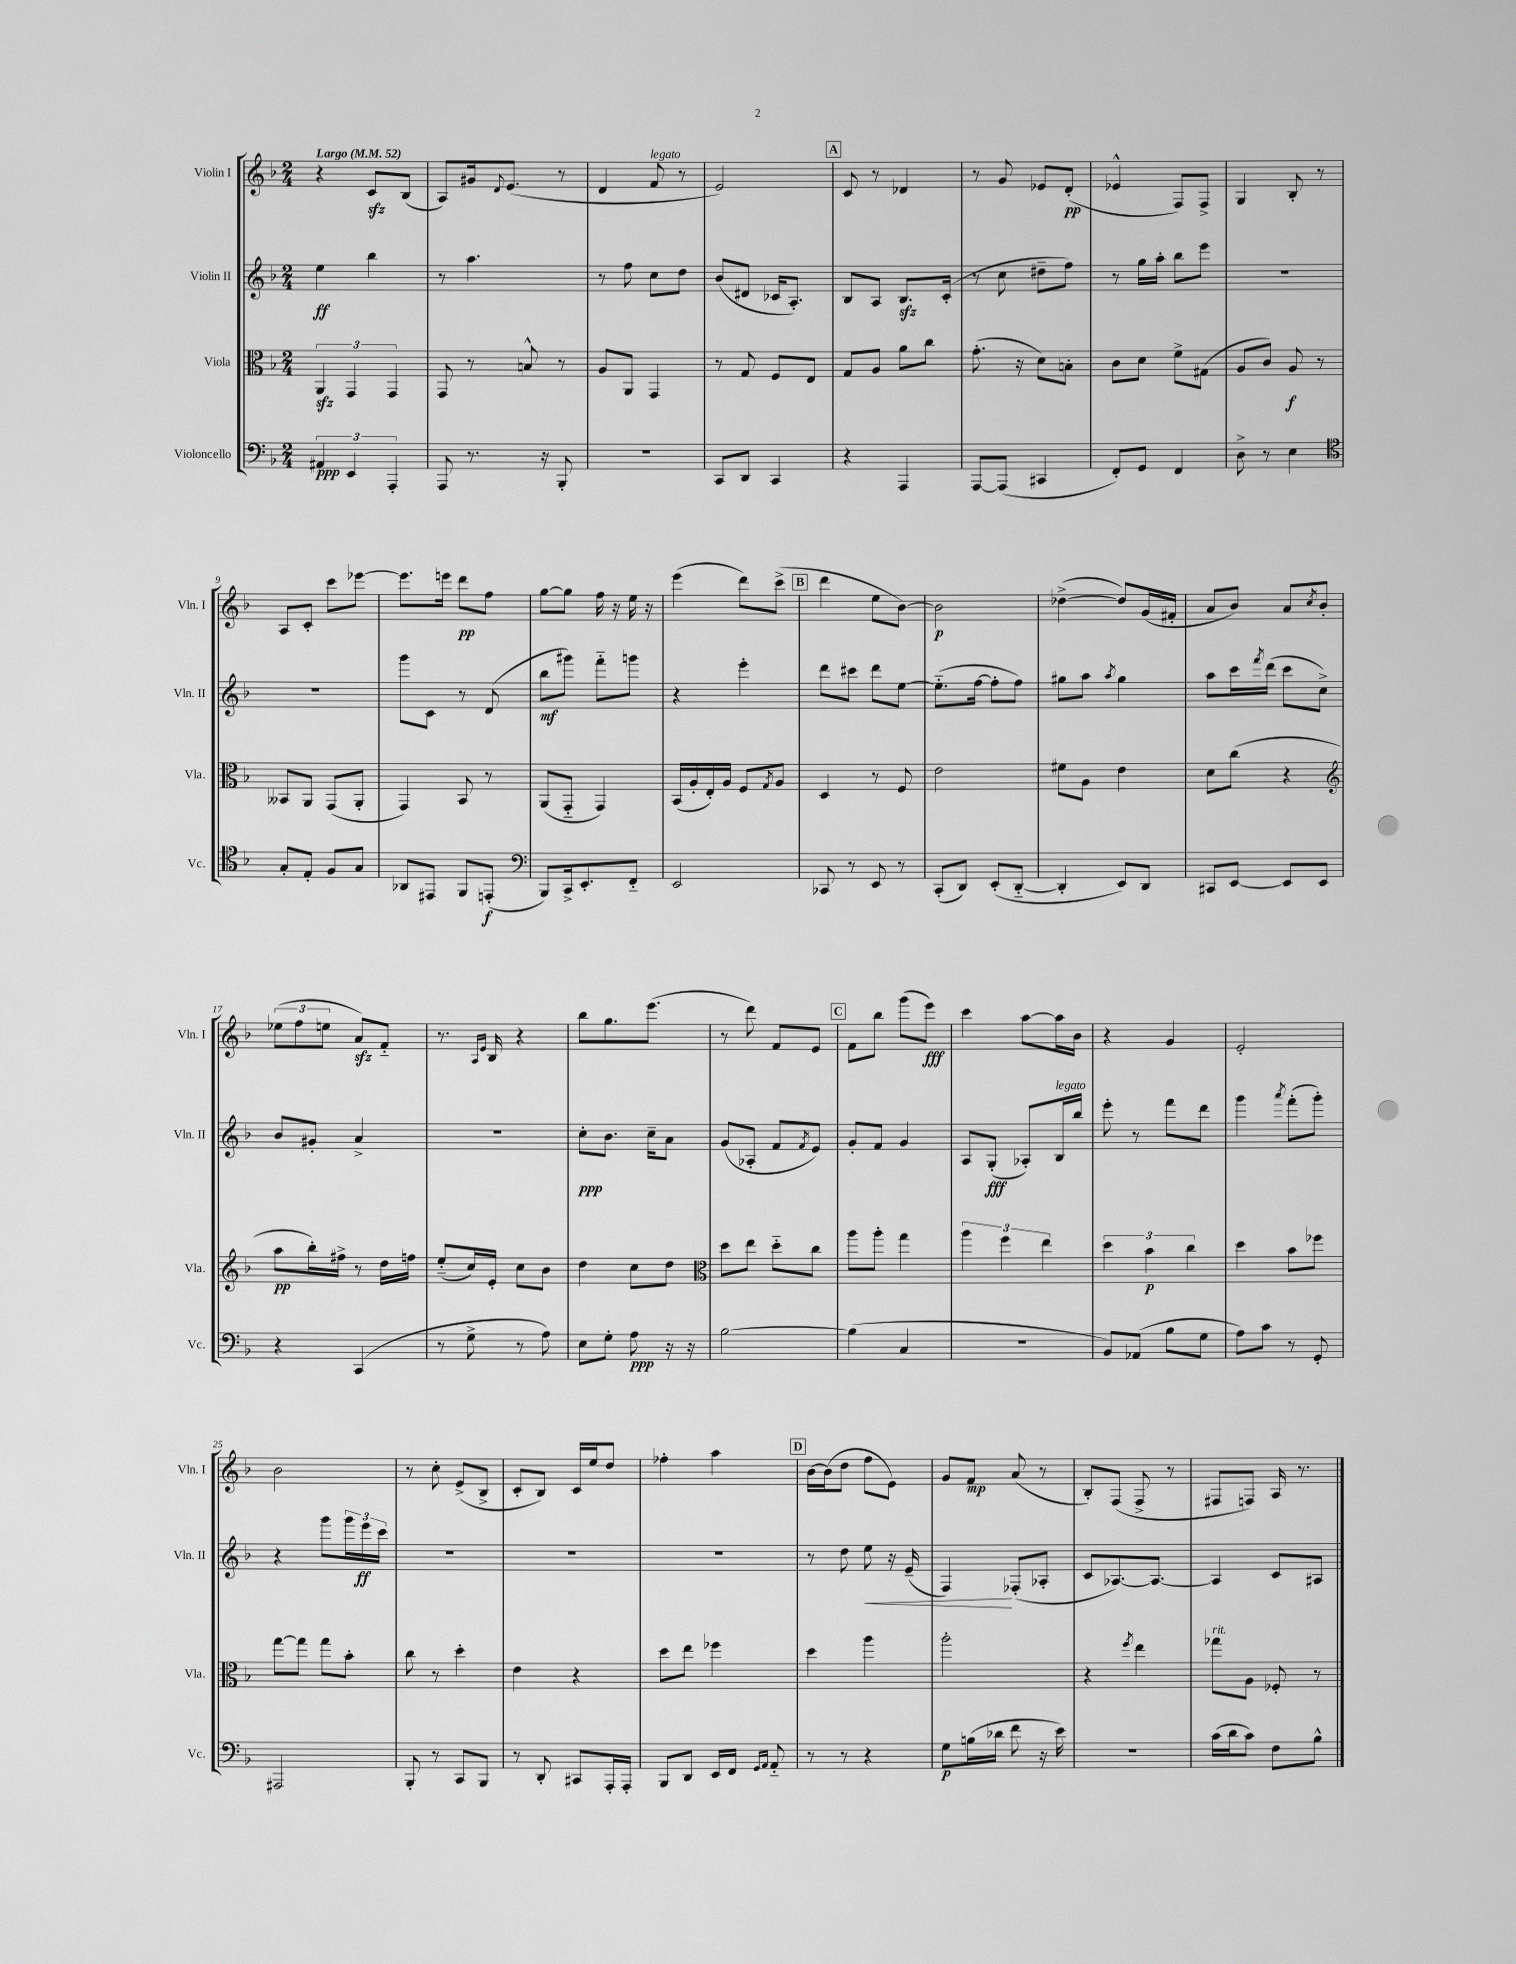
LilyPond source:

<<
\new StaffGroup <<
\new Staff = "s0" \with { instrumentName = "Violin I" shortInstrumentName = "Vln. I" } {
    \clef treble \key f \major \numericTimeSignature \time 2/4 \tempo "Largo" 4 = 52
    r4 c'8\sfz bes8( |
    a8) gis'16 \appoggiatura { d'8 } e'8.( r8 |
    d'4 f'8^\markup { \italic "legato" } r8 |
    e'2) |
    \mark \markup { \box "A" } c'8 r8 des'4 |
    r8 g'8 ees'8 d'8-.\pp( |
    ees'4-^ f8) f8-> |
    g4 bes8-. r8 |
    a8 c'8-. c'''8 ees'''8~ |
    ees'''8. e'''16 d'''8\pp f''8 |
    g''8~ g''8 f''16 r16 e''16 r16 |
    e'''4( d'''8) c'''8->( |
    \mark \markup { \box "B" } d'''4 e''8 bes'8~) |
    bes'2\p |
    des''4~->( des''8) g'16( fis'16-. |
    a'8 bes'8) a'8 \acciaccatura { c''8 } bes'8-. |
    \tuplet 3/2 { ees''8( f''8 e''8 } a'8\sfz) f'8-_ |
    r8. \grace { a16 e'16 } bes16 r4 |
    bes''8 g''8. e'''8.( |
    r8 d'''8) f'8 e'8 |
    \mark \markup { \box "C" } f'8 bes''8 g'''8( e'''8\fff) |
    c'''4 a''8~ a''16 bes'16 |
    r4 g'4 |
    e'2-. |
    bes'2 |
    r8 c''8-. e'8->( bes8-> |
    c'8-. bes8) c'16 e''16 d''8 |
    fes''4-. a''4 |
    \mark \markup { \box "D" } bes'16~ bes'16( d''8 f''8 e'8) |
    g'8 f'8\mp a'8( r8 |
    bes8-.) f8( f8-> r8 |
    fis8 f8) a16 r8. \bar "|." |
}
\new Staff = "s1" \with { instrumentName = "Violin II" shortInstrumentName = "Vln. II" } {
    \clef treble \key f \major \numericTimeSignature \time 2/4
    e''4\ff bes''4 |
    r8 a''4. |
    r8 f''8 c''8 d''8 |
    bes'8( dis'8 ces'16 a8.-.) |
    \mark \markup { \box "A" } bes8 a8 bes8.\sfz c'16-.( |
    r8 c''8 dis''8-- f''8) |
    r8 g''16 a''16-. bes''8 e'''8 |
    r2 |
    R2 |
    g'''8 c'8 r8 d'8( |
    bes''8\mf gis'''8) f'''8-_ g'''8 |
    r4 e'''4-. |
    \mark \markup { \box "B" } d'''8 cis'''8 d'''8 e''8~ |
    e''8.-_( f''16~ f''8-. f''8) |
    gis''8 a''8 \acciaccatura { a''8 } gis''4 |
    a''8 c'''16 \acciaccatura { f'''8 } d'''16( c'''8 c''8->) |
    bes'8 gis'8-. a'4-> |
    R2 |
    c''8-.\ppp bes'8. c''16-- a'8 |
    g'8( aes8-. f'8 \acciaccatura { f'8 } e'8) |
    \mark \markup { \box "C" } g'8-. f'8 g'4 |
    a8 g8-.\fff( aes8-.) bes16^\markup { \italic "legato" } bes''16 |
    e'''8-. r8 f'''8 d'''8 |
    g'''4 \acciaccatura { a'''8 } f'''8-.( g'''8-.) |
    r4 g'''8 \tuplet 3/2 { g'''16 e'''16\ff c'''16 } |
    R2 |
    R2 |
    R2 |
    \mark \markup { \box "D" } r8 d''8 e''8\< r16 e'16--( |
    f4\!) fes8-.( aes8-. |
    c'8 aes8.~) aes8.~ |
    aes4 c'8 ais8 \bar "|." |
}
\new Staff = "s2" \with { instrumentName = "Viola" shortInstrumentName = "Vla." } {
    \clef alto \key f \major \numericTimeSignature \time 2/4
    \tuplet 3/2 { a,4\sfz g,4 g,4 } |
    g,8 r8 b8-^ r8 |
    a8 a,8 g,4 |
    r8 g8 f8 e8 |
    \mark \markup { \box "A" } g8 a8 a'8 c''8 |
    g'8.-.( r16 d'8) b8-. |
    c'8 d'8 f'8-> gis8( |
    a8 c'8) a8\f r8 |
    beses,8 a,8 g,8( a,8-. |
    g,4) bes,8 r8 |
    a,8( g,8-_ g,4) |
    bes,16( a16-. e16-.) a16 f8 \acciaccatura { g8 } a8 |
    \mark \markup { \box "B" } d4 r8 f8 |
    e'2 |
    fis'8 a8 e'4 |
    d'8 c''8( r4 |
    \clef treble a''8\pp bes''16-.) fis''16-> r8 d''16 f''16 |
    e''8-_( c''16) e'16-. c''8 bes'8 |
    d''4 c''8 d''8 |
    \clef alto d''8 e''8 d''8-_ c''8 |
    \mark \markup { \box "C" } a''8 a''8-. g''4 |
    \tuplet 3/2 { a''4 f''4 e''4 } |
    \tuplet 3/2 { d''4 bes'4\p c''4 } |
    d''4 bes'8 fes''8 |
    g''8~ g''8 g''8 bes'8-. |
    c''8 r8 d''4-. |
    e'4 r4 |
    d''8 e''8 fes''4 |
    \mark \markup { \box "D" } d''4 a''4 |
    a''2-. |
    r4 \acciaccatura { f''8 } e''4 |
    ges''8^\markup { \italic "rit." } a8 fes8-. r8 \bar "|." |
}
\new Staff = "s3" \with { instrumentName = "Violoncello" shortInstrumentName = "Vc." } {
    \clef bass \key f \major \numericTimeSignature \time 2/4
    \tuplet 3/2 { ais,4\ppp e,4 a,,4-. } |
    a,,8 r8. r16 bes,,8-. |
    R2 |
    c,8 d,8 c,4 |
    \mark \markup { \box "A" } r4 a,,4 |
    a,,8~ a,,8( cis,4 |
    f,8-.) g,8 f,4 |
    d8-> r8 e4 |
    \clef tenor g8-. e8-. f8 g8 |
    aes,8 eis,8 f,8 e,8-.\f( |
    \clef bass bes,,8) c,16-> e,8.-. f,8-_ |
    e,2 |
    \mark \markup { \box "B" } ces,8 r8 e,8 r8 |
    c,8-.( d,8) e,8-.( d,8~-_ |
    d,4-. e,8) d,8 |
    cis,8 e,8~ e,8 e,8 |
    r4 c,4( |
    r8 g8-> r8 a8) |
    e8 g8-. a8\ppp r16 r16 |
    bes2~ |
    \mark \markup { \box "C" } bes4( c4 |
    R2 |
    bes,8) aes,8( bes8 g8 |
    a8) c'8 r8 g,8-. |
    ais,,2 |
    bes,,8-. r8 c,8 bes,,8 |
    r8 d,8-. cis,8 a,,16-. a,,16-. |
    bes,,8 d,8 e,16 f,16 \grace { g,16 a,16 } a,8-_ |
    \mark \markup { \box "D" } r8 r8 r4 |
    g8\p b16( des'16 f'8 r16 e'16) |
    r2 |
    c'16( d'16 c'8) f8 bes8-^ \bar "|." |
}
>>
>>
